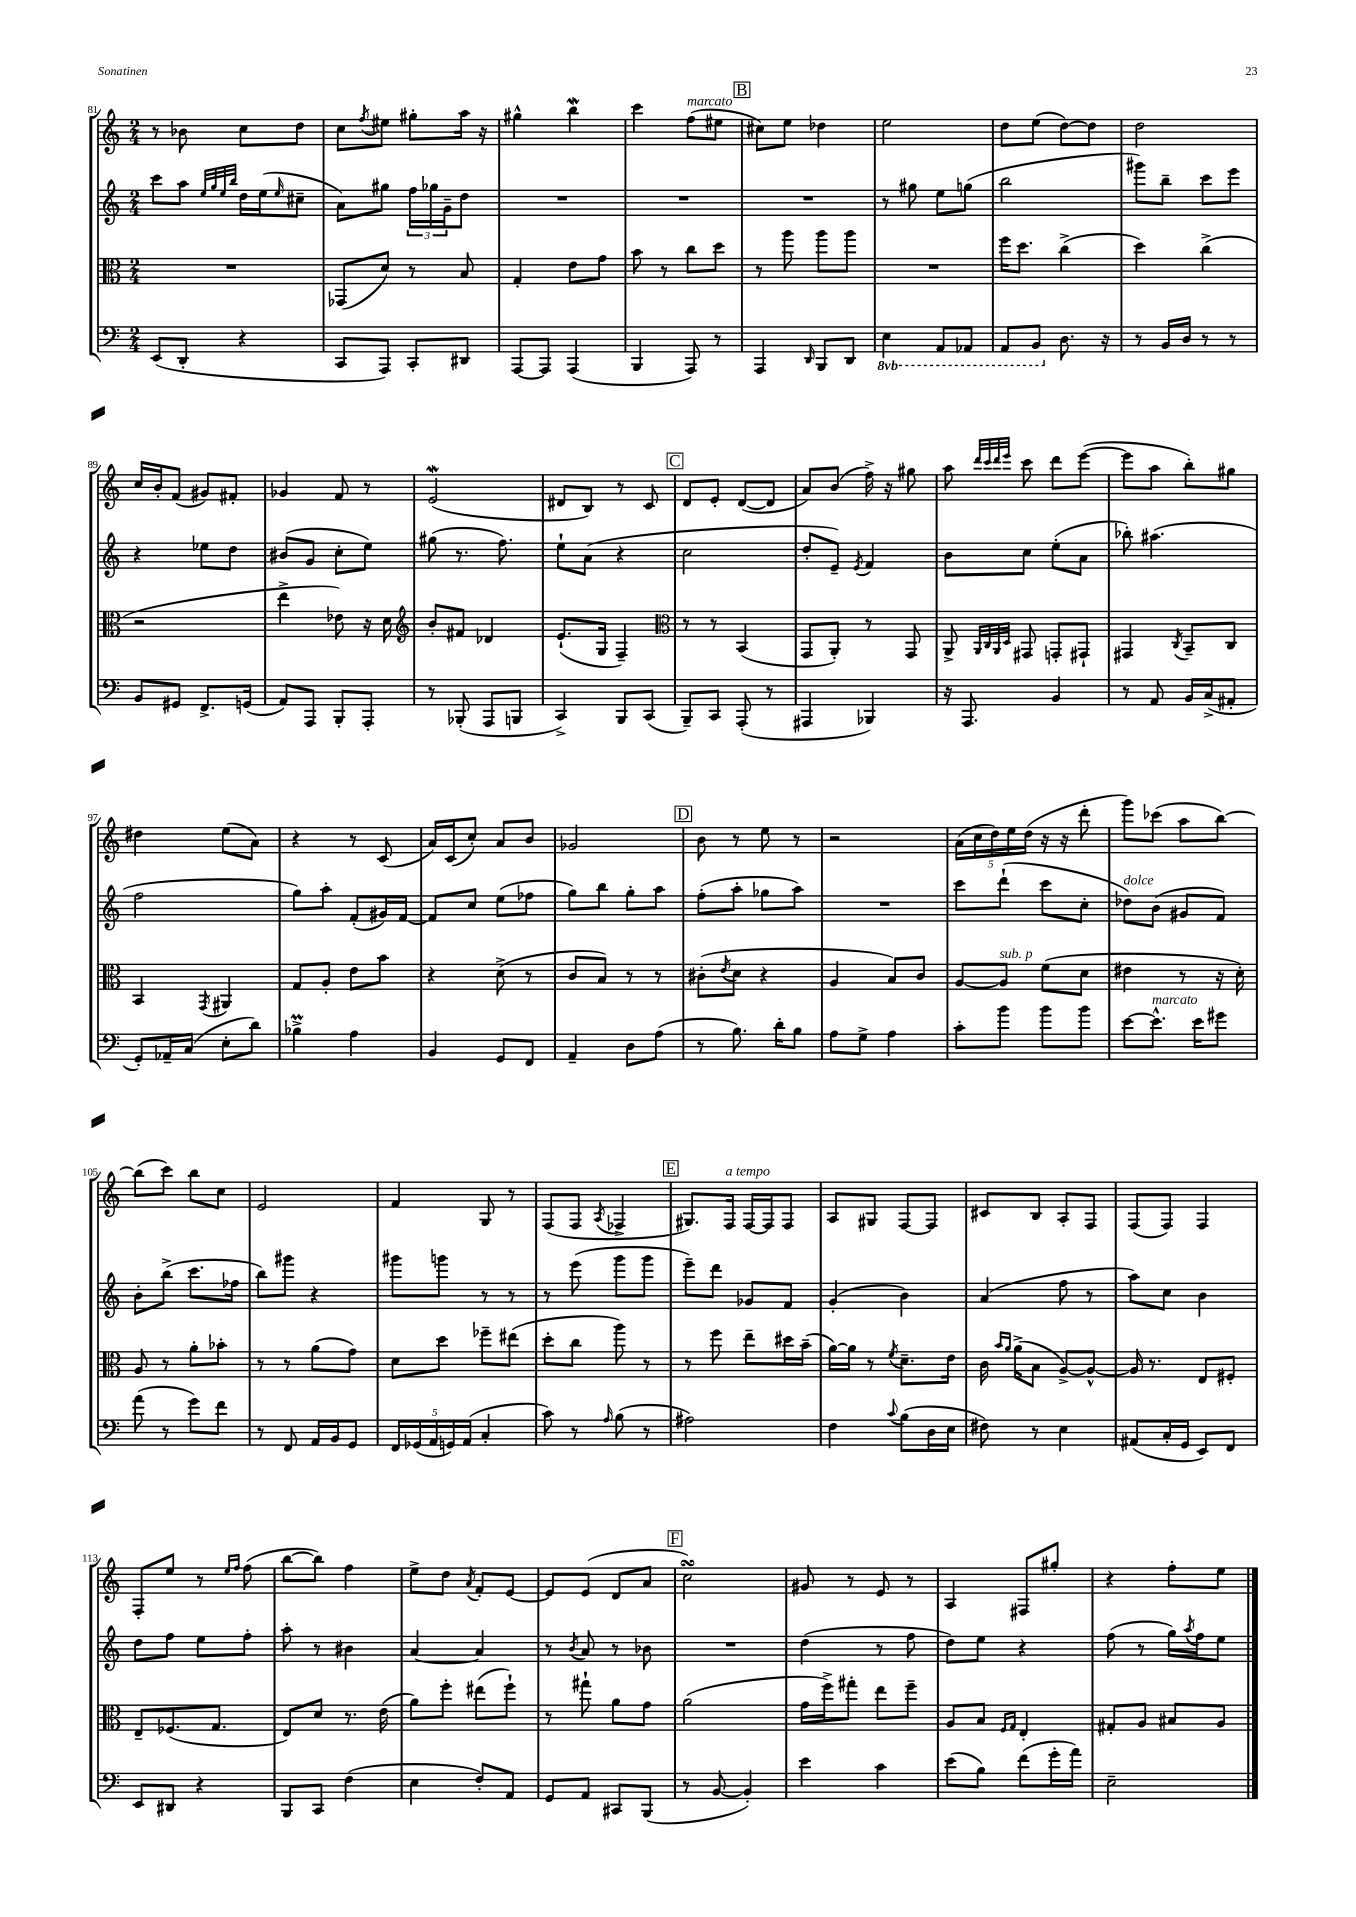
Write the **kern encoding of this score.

**kern	**kern	**kern	**kern
*part4	*part3	*part2	*part1
*staff4	*staff3	*staff2	*staff1
*clefF4	*clefC3	*clefG2	*clefG2
*k[]	*k[]	*k[]	*k[]
*M2/4	*M2/4	*M2/4	*M2/4
=81	=81	=81	=81
(8EE/L	2r	8ccc\L	8r
8DD'/J	.	8aa\J	8b-X\
.	.	32qqee/LLL	.
.	.	32qqgg/	.
.	.	32qqee/	.
.	.	32qqbb/JJJ	.
4r	.	16dd\LL	8cc\L
.	.	(16ee\J	.
.	.	16qqee/	.
.	.	8cc#X~\J	8dd\J
=82	=82	=82	=82
8CC/L	(8GG-X/L	8a\L)	8cc\L
.	.	.	8qff/
8AAA/J)	8d/J)	8gg#X\J	8ee#X\J
8CC'/L	8r	24ff\LL	8gg#X'\L
.	.	24gg-X\	.
.	.	24g~\J	.
8DD#X/J	8B/	8dd\J	16aa\Jk
.	.	.	16r
=83	=83	=83	=83
[8AAA/L	4G'/	2r	4gg#X^^\
8AAA/J]	.	.	.
(4AAA/	8e\L	.	4bbW\
.	8g\J	.	.
=84	=84	=84	=84
4BBB/	8b\	2r	4ccc\
.	8r	.	.
!	!	!	!LO:TX:a:i:t=marcato
8AAA/)	8cc\L	.	(8ff\L
8r	8dd\J	.	8ee#X\J
!!LO:REH:place=s1:t=B
=85	=85	=85	=85
4AAA/	8r	2r	8cc#X\L)
.	8aa\	.	8ee\J
16qqDD/	.	.	.
8BBB/L	8aa\L	.	4dd-X\
8DD/J	8aa\J	.	.
=86	=86	=86	=86
*8ba	*	*	*
4EE\	2r	8r	2ee\
.	.	8gg#X\	.
8AAA/L	.	8ee\L	.
8AAA-X/J	.	(8ggn\J	.
=87	=87	=87	=87
8AAA/L	16ff\KL	2bb\	8dd\L
.	8.dd\J	.	.
8BBB/J	.	.	(8ee\J
*X8ba	*	*	*
8.D\	(4cc^\	.	[8dd\L)
.	.	.	8dd\J]
16r	.	.	.
=88	=88	=88	=88
8r	4dd\)	8ggg#X\L)	2dd\
16BB/LL	.	8bb~\J	.
16D/JJ	.	.	.
8r	(4cc^\	8ccc\L	.
8r	.	8eee\J	.
!!LO:LB:g=z
=89	=89	=89	=89
8BB/L	2r	4r	16cc/LL
.	.	.	16b'/J
8GG#X/J	.	.	(8f/J
8.FF^/L	.	8ee-X\L	8g#X/L)
.	.	8dd\J	8f#X'/J
(16GGn/Jk	.	.	.
=90	=90	=90	=90
8AA/L)	4ee^\	(8b#X/L	4g-X/
8AAA/J	.	8g/J	.
8BBB'/L	8e-X\)	8cc'\L	8f/
8AAA'/J	16r	8ee\J)	8r
.	16d\	.	.
=91	=91	=91	=91
*	*clefG2	*	*
8r	8b'/L	(8gg#X\	(2eW/
(8BBB-X'/	8f#X/J	8.r	.
8AAA/L	4d-X/	.	.
.	.	8.ff\)	.
8BBBn/J	.	.	.
=92	=92	=92	=92
4CC^/)	(8.e`/L	8ee`\L	8d#X/L
.	.	(8a\J	8B/J)
.	16G/Jk	.	.
8BBB/L	4F~/)	4r	8r
(8CC/J	.	.	8c/
!!LO:REH:place=s1:t=C
=93	=93	=93	=93
*	*clefC3	*	*
8BBB~/L)	8r	2cc\	8d/L
8CC/J	8r	.	8e'/J
(8AAA'/	(4BB/	.	([8d/L
8r	.	.	8d/J]
=94	=94	=94	=94
4AAA#X/	8GG/L	8dd'/L	8a/L)
.	8AA'/J)	8e~/J)	(8b/J
.	.	8qe/	.
4BBB-X/)	8r	4f/	16ff^\)
.	.	.	16r
.	8GG/	.	8gg#X\
=95	=95	=95	=95
16r	8AA^/	8b\L	8aa\
8.AAA/	.	.	.
.	32qqAA/LLL	.	32qqddd/LLL
.	32qqC/	.	32qqccc/
.	32qqAA/	.	32qqddd/
.	32qqD/JJJ	.	32qqeee/JJJ
.	8GG#X/	8cc\J	8ccc\
4BB/	8GGn'/L	(8ee'\L	8ddd\L
.	8GG#X`/J	8a\J	([8eee\J
=96	=96	=96	=96
8r	4GG#X/	8bb-X'\)	8eee\L]
8AA/	.	(4.aa#X\	8aa\J
.	8qC/	.	.
16BB/LL	8BB~/L	.	8bb'\L)
(16C^/J	.	.	.
8AA#X'/J	8C/J	.	8gg#X\J
!!LO:LB:g=z
=97	=97	=97	=97
8GG'/L)	4BB/	2ff\	4dd#X\
16AA-X~/L	.	.	.
(16C/JJ	.	.	.
.	8qGG/	.	.
8E'\L	4AA#X/	.	(8ee\L
8d\J)	.	.	8a\J)
=98	=98	=98	=98
4B-XM^\	8G/L	8gg\L)	4r
.	8A'/J	8aa'\J	.
4A\	8e\L	(8f'/L	8r
.	8b\J	16g#X/L)	(8c/
.	.	[16f/JJ	.
=99	=99	=99	=99
4BB/	4r	8f/L]	16a/LL)
.	.	.	(16c/J
.	.	8cc/J	8cc'/J)
8GG/L	(8d^\	(8ee\L	8a/L
8FF/J	8r	8ff-X\J	8b/J
=100	=100	=100	=100
4AA~/	8c/L	8gg\L)	2g-X/
.	8B/J)	8bb\J	.
8D\L	8r	8gg'\L	.
(8A\J	8r	8aa\J	.
!!LO:REH:place=s1:t=D
=101	=101	=101	=101
8r	(8c#X'\L	(8ff'\L	8b\
.	8qe/	.	.
8.B\)	8d\J	8aa'\J	8r
.	4r	8gg-X\L	8ee\
16d'\KL	.	.	.
8B\J	.	8aa\J)	8r
=102	=102	=102	=102
8A\L	4A/	2r	2r
8G^\J	.	.	.
4A\	8B/L)	.	.
.	8c/J	.	.
=103	=103	=103	=103
8c'\L	[8A/L	8ccc\L	(20a\LL
.	.	.	20cc\
.	.	.	20dd\)
!	!LO:TX:a:i:t=sub. p	!	!
8b\J	8A/J]	(8ddd`\J	.
.	.	.	20ee\
.	.	.	(20dd\JJ
8b\L	(8f\L	8ccc\L	16r
.	.	.	16r
8b\J	8d\J	8cc'\J	8ddd'\
=104	=104	=104	=104
!	!	!LO:TX:a:i:t=dolce	!
[8e\L	4e#X\	8dd-X\L)	8ggg\L)
!LO:TX:a:i:t=marcato	!	!	!
8.e^^\J]	.	(8b\J	(8ccc-X\J
.	8r	8g#X/L	8aa\L
16e\KL	.	.	.
8g#X\J	16r	8f/J)	[8bb\J)
.	16d'\)	.	.
!!LO:LB:g=z
=105	=105	=105	=105
(8a\	8A/	8b'\L	(8bb\L]
8r	8r	(8bb^\J	8ccc\J)
8g\L)	8a'\L	8.ccc\L	8bb\L
8f\J	8b-X'\J	.	8cc\J
.	.	16ff-X\Jk	.
=106	=106	=106	=106
8r	8r	8bb\L)	2e/
8FF/	8r	8ggg#X\J	.
16AA/LL	(8a\L	4r	.
16BB/J	.	.	.
8GG/J	8g\J)	.	.
=107	=107	=107	=107
20FF/LL	8d\L	8ggg#X\L	4f/
(20GG-X/	.	.	.
20AA/	.	.	.
.	8dd\J	8gggn\J	.
20GGn/)	.	.	.
(20AA/JJ	.	.	.
4C'/	8ff-X~\L	8r	8G/
.	(8ee#X\J	8r	8r
=108	=108	=108	=108
8c\)	8dd'\L	8r	(8F/L
8r	8cc\J	(8eee\	8F/J
16qqA/	.	.	8qA/
(8B\	8aa\)	8ggg\L	4F-X^/
8r	8r	8ggg\J	.
!!LO:REH:place=s1:t=E
=109	=109	=109	=109
2A#X\)	8r	8eee~\L)	8.G#X/L)
.	8ff\	8ddd\J	.
!	!	!	!LO:TX:a:i:t=a tempo
.	.	.	16F/Jk
.	8ee~\L	8g-X/L	[16F/LL
.	.	.	16F/J]
.	16dd#X\L	8f/J	8F/J
.	(16b~\JJ	.	.
=110	=110	=110	=110
4F\	[16a\LL)	(4g'/	8A/L
.	16a\JJ]	.	.
.	8r	.	8G#X/J
8qqc/	8qf/	.	.
(8B\L	8.d~\L	4b\)	[8F/L
16D\L	.	.	8F/J]
16E\JJ	16e\Jk	.	.
=111	=111	=111	=111
8F#X\)	16c\	(4a/	8c#X/L
.	16qqb/LL	.	.
.	16qqa/JJ	.	.
.	(16a^\KL	.	.
8r	8B\J	.	8B/J
4E\	[8A^/L)	8ff\	8A'/L
.	8A^^/J_	8r	8F/J
=112	=112	=112	=112
(8AA#X/L	16A/]	8aa\L)	(8F/L
.	8.r	.	.
16C'/L	.	8cc\J	8F/J)
16GG/JJ	.	.	.
8EE/L)	8E/L	4b\	4F/
8FF/J	8F#X'/J	.	.
!!LO:LB:g=z
=113	=113	=113	=113
8EE/L	8E~/L	8dd\L	8F'/L
8DD#X/J	(8.F-X/	8ff\J	8ee/J
4r	.	8ee\L	8r
.	8.G/J	.	.
.	.	.	16qqee/LL
.	.	.	16qqff/JJ
.	.	8ff'\J	(8ff\
=114	=114	=114	=114
8BBB/L	8E/L)	8aa'\	[8bb\L
8CC/J	8d/J	8r	8bb\J])
(4F\	8.r	4b#X\	4ff\
.	(16e\	.	.
=115	=115	=115	=115
4E\	8a\L)	[4a/	8ee^\L
.	8ff'\J	.	8dd\J
.	.	.	8qa/
8F'/L)	(8ee#X\L	4a/]	8f'/L
8AA/J	8ff`\J)	.	[8e/J
=116	=116	=116	=116
8GG/L	8r	8r	8e/L]
.	.	8qb/	.
8AA/J	8gg#X`\	8a/	(8e/J
8CC#X/L	8a\L	8r	8d/L
(8BBB/J	8g\J	8b-X\	8a/J
!!LO:REH:place=s1:t=F
=117	=117	=117	=117
8r	(2a\	2r	2ccsSSs\)
[8BB/	.	.	.
4BB'/])	.	.	.
=118	=118	=118	=118
4e\	16g\LL	(4dd\	8g#X/
.	16ff^\J)	.	.
.	8gg#X'\J	.	8r
4c\	8ee\L	8r	8e/
.	8ff~\J	8ff\	8r
=119	=119	=119	=119
(8e\L	8A/L	8dd\L)	4A/
8B\J)	8B/J	8ee\J	.
.	16qqF/LL	.	.
.	16qqG/JJ	.	.
(8f\L	4E'/	4r	8F#X/L
16g'\L	.	.	8gg#X'/J
16a\JJ)	.	.	.
=120	=120	=120	=120
2E~\	8G#X'/L	(8ff\	4r
.	8A/J	8r	.
.	8B#X/L	16gg\LL)	8ff'\L
.	.	8qaa/	.
.	.	16ff\J	.
.	8A/J	8ee\J	8ee\J
==	==	==	==
*-	*-	*-	*-
